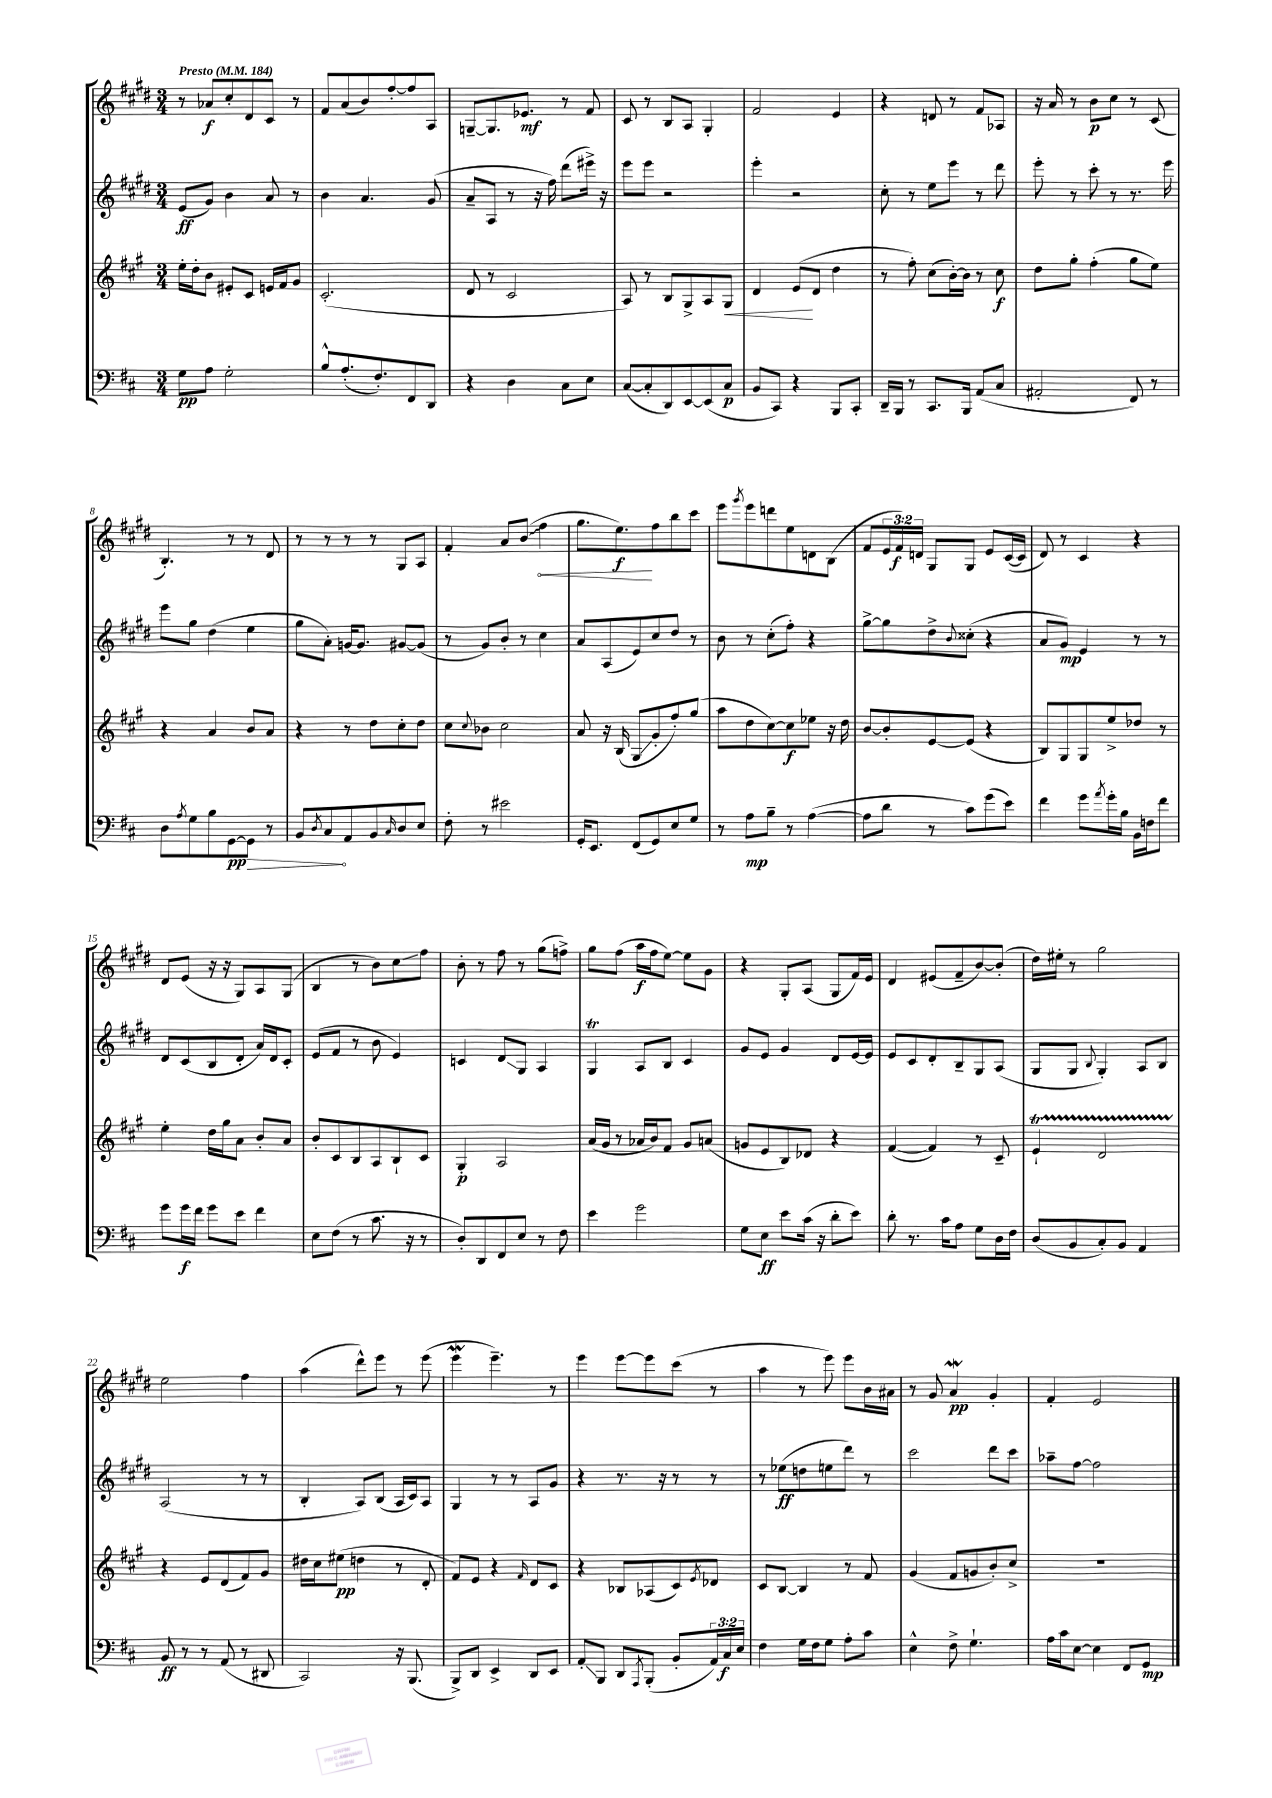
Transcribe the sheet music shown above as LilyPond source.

<<
\new StaffGroup <<
\new Staff = "s0" {
    \clef treble \key e \major \numericTimeSignature \time 3/4 \override Staff.TupletNumber.text = #tuplet-number::calc-fraction-text \tempo "Presto" 4 = 184
    r8 aes'8\f cis''8-. dis'8 cis'8 r8 |
    fis'8 a'8( b'8) fis''8~-. fis''8 a8 |
    g8~-- g8. ees'8.\mf r8 fis'8 |
    cis'8 r8 b8 a8 gis4-. |
    fis'2 e'4 |
    r4 d'8 r8 fis'8 aes8 |
    r16 a'16 r8 b'8\p cis''8 r8 cis'8( |
    b4.-.) r8 r8 dis'8 |
    r8 r8 r8 r8 gis8 a8 |
    fis'4-. a'8 \once \override Glissando.style = #'zigzag b'8\glissando( \once \override Hairpin.circled-tip = ##t fis''4\< |
    gis''8. e''8.\f\!) fis''8 b''8 cis'''8 |
    e'''8 \acciaccatura { gis'''8 } e'''8 d'''8 e''8 d'8 b8( |
    fis'8 \tuplet 3/2 { e'16 fis'16\f) d'16 } gis8 gis8 e'8 cis'16~( cis'16 |
    dis'8) r8 cis'4 r4 |
    dis'8 e'8( r16 r16 gis8) a8 gis8( |
    b4 r8 b'8) cis''8\glissando fis''8 |
    b'8-. r8 fis''8 r8 gis''8( f''8->) |
    gis''8 fis''8( a''16\f fis''16 e''8~) e''8 gis'8 |
    r4 gis8-. a8( gis8 fis'16) e'16 |
    dis'4 eis'8( fis'8-- b'8~) b'8-.( |
    dis''16) eis''16-. r8 gis''2 |
    e''2 fis''4 |
    a''4( dis'''8-^) e'''8 r8 e'''8( |
    e'''4\mordent e'''4.--) r8 |
    e'''4 e'''8~ e'''8 cis'''8( r8 |
    a''4 r8 e'''8) e'''8 b'16 ais'16 |
    r8 gis'8 a'4\mordent\pp gis'4-. |
    fis'4-. e'2 \bar "|." |
}
\new Staff = "s1" {
    \clef treble \key e \major \numericTimeSignature \time 3/4
    e'8\ff( gis'8) b'4 a'8 r8 |
    b'4 a'4. gis'8( |
    a'8-- a8 r8 r16 fis''16) dis'''8( eis'''16->) r16 |
    e'''8 e'''8 r2 |
    e'''4-. r2 |
    cis''8-. r8 e''8 e'''8 r8 dis'''8 |
    e'''8-. r8 cis'''8-. r8 r8. e'''16 |
    e'''8 gis''8 dis''4( e''4 |
    gis''8 a'8-.) g'16~ g'8. gis'8~ gis'8( |
    r8 gis'8) b'8-. r8 cis''4 |
    a'8 a8( e'8) cis''8 dis''8 r8 |
    b'8 r8 cis''8-.( fis''8-.) r4 |
    gis''8~-> gis''8 dis''8-> \appoggiatura { b'8 } cisis''8-.( r4 |
    a'8 gis'8\mp) e'4 r8 r8 |
    dis'8 cis'8( b8 dis'8-. a'16) dis'16 cis'8-. |
    e'8( fis'8 r8 b'8 e'4) |
    c'4 dis'8\glissando gis8 a4 |
    gis4\trill a8 b8 cis'4 |
    gis'8 e'8 gis'4 dis'8 e'16~ e'16 |
    e'8 cis'8 dis'8-. b8-- gis8 a8( |
    gis8 gis8 \appoggiatura { b8 } gis4-.) a8 b8 |
    a2( r8 r8 |
    b4-. a8) b8( a16 cis'16) a8 |
    gis4 r8 r8 a8 gis'8 |
    r4 r8. r16 r8 r8 |
    r8 ees''8\ff( d''8 e''8 dis'''8) r8 |
    cis'''2 dis'''8 cis'''8 |
    aes''8-- fis''8~ fis''2 \bar "|." |
}
\new Staff = "s2" {
    \clef treble \key a \major \numericTimeSignature \time 3/4
    e''16-. d''16-. b'8 eis'8-. cis'8 e'16 fis'16 gis'8 |
    cis'2.-.( |
    d'8 r8 cis'2 |
    a8) r8 b8 gis8-> a8 gis8\< |
    d'4 e'8\!( d'8 d''4 |
    r8 fis''8-.) cis''8( b'16~-.) b'16 r8 cis''8\f |
    d''8 gis''8-. fis''4-.( gis''8 e''8) |
    r4 a'4 b'8 a'8 |
    r4 r8 d''8 cis''8-. d''8 |
    cis''8 \appoggiatura { cis''8 } bes'8 cis''2 |
    a'8 r16 b16( gis8\glissando gis'8-. fis''8-.) gis''8( |
    a''8 d''8 cis''8~) cis''8\f ees''8 r16 d''16 |
    b'8~ b'8-. e'8~ e'8( r4 |
    b8) gis8 gis8 e''8-> des''8 r8 |
    e''4-. d''16 gis''16 a'8 b'8-. a'8 |
    b'8-. cis'8 b8 a8 b8-! cis'8 |
    gis4-.\p a2 |
    a'16( gis'16 r8 aes'16 b'16) fis'8 gis'8 a'8( |
    g'8 e'8 b8) des'8 r4 |
    fis'4~( fis'4) r8 cis'8-- |
    e'4-!\startTrillSpan d'2 |
    r4\stopTrillSpan e'8 d'8( fis'8) gis'8 |
    dis''16 cis''16 eis''8\pp( d''4 r8 d'8-. |
    fis'8) e'8 r4 \grace { fis'16 } d'8 cis'8 |
    r4 bes8 aes8( cis'8) \acciaccatura { e'8 } des'8 |
    cis'8 b8~ b4 r8 fis'8 |
    gis'4( fis'8 g'8 b'8-.) cis''8-> |
    R2. \bar "|." |
}
\new Staff = "s3" {
    \clef bass \key d \major \numericTimeSignature \time 3/4 \override Staff.TupletNumber.text = #tuplet-number::calc-fraction-text
    g8\pp a8 g2-. |
    b8-^ a8.-.( fis8.-.) fis,8 d,8 |
    r4 d4 cis8 e8 |
    cis8~( cis8-. d,8) e,8~ e,8( cis8\p |
    b,8 cis,8) r4 b,,8 cis,8-. |
    d,16-- b,,16 r8 cis,8. b,,16 a,8( cis8 |
    ais,2-. fis,8) r8 |
    d8 \acciaccatura { a8 } g8 b8 g,8~\pp \once \override Hairpin.circled-tip = ##t g,8\> r8 |
    b,8 \acciaccatura { d8 } cis8\! a,8 b,8 \grace { cis16 } d8 e8 |
    fis8-. r8 eis'2 |
    g,16-. e,8. fis,8( g,8) e8 g8 |
    r8 a8\mp b8-- r8 a4~( |
    a8 d'8 r8 cis'8) g'8( e'8) |
    fis'4 g'8 \acciaccatura { a'8 } g'16-. b16 b,16 f16 fis'8 |
    g'8 g'16\f fis'16 g'8 e'8 fis'4 |
    e8 fis8( r8 cis'8. r16 r8 |
    d8-.) d,8 fis,8 e8 r8 fis8 |
    e'4 g'2 |
    g8 e8\ff e'8 cis'16( r16 d'8-. e'8) |
    d'8-. r8. cis'16 a8 g8 d16 fis16 |
    d8( b,8 cis8-.) b,8 a,4 |
    b,8\ff r8 r8 a,8( r8 dis,8 |
    cis,2) r16 b,,8.( |
    b,,8->) d,8 e,4-> d,8 e,8 |
    a,8-.\glissando b,,8 d,8 \acciaccatura { a,,8 } b,,8-.( b,8-. \tuplet 3/2 { a,16) cis16\f e16 } |
    fis4 g16 fis16 g8 a8-. cis'8 |
    e4-^ fis8-> g4.-! |
    a16 cis'16 e8~ e4 fis,8 g,8\mp \bar "|." |
}
>>
>>
